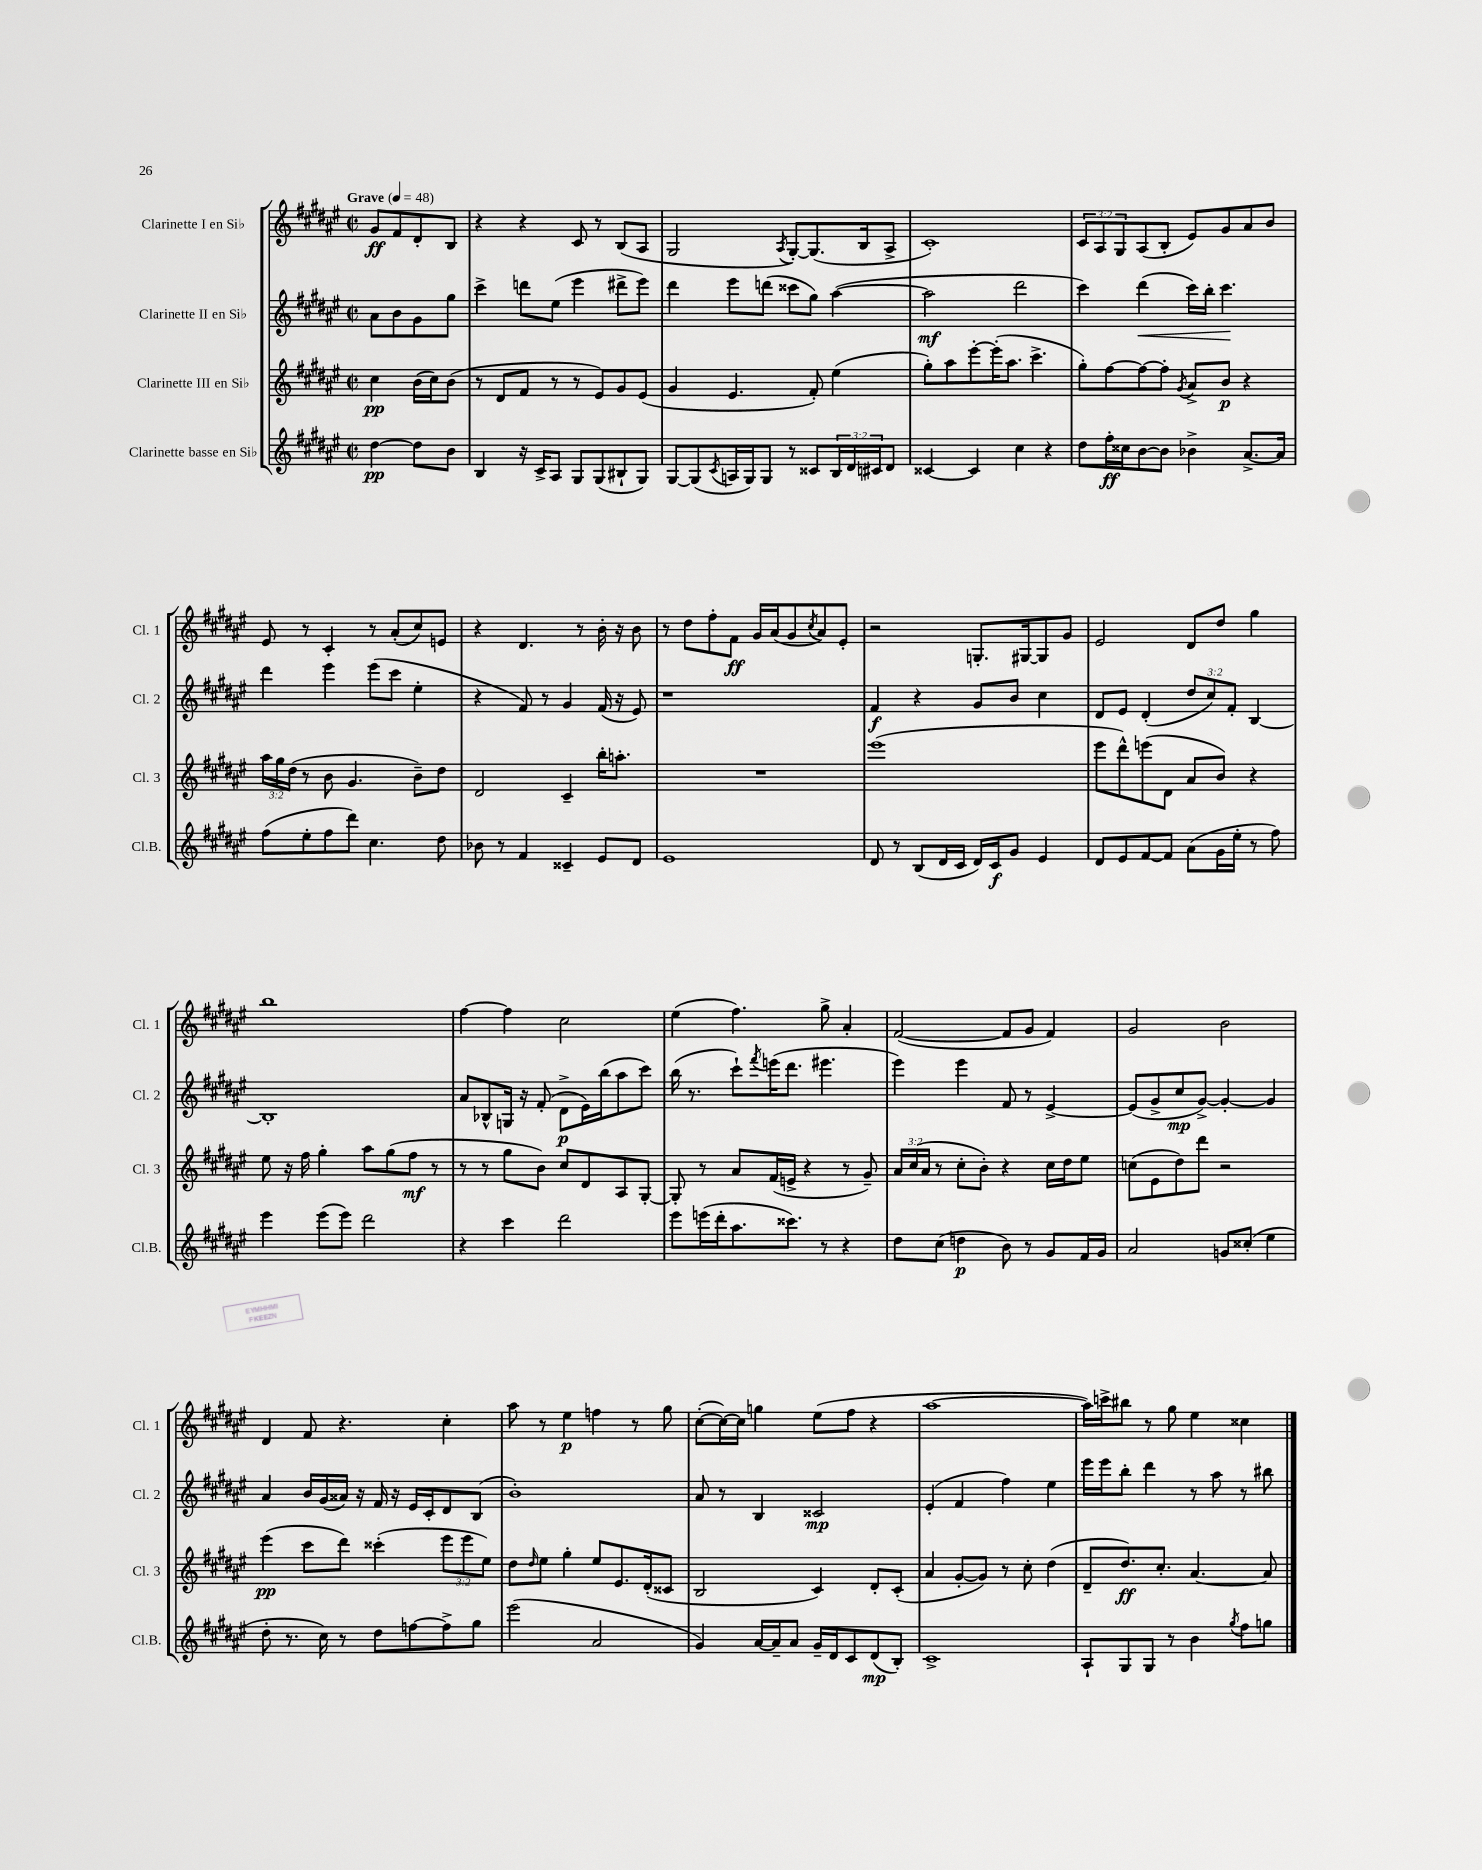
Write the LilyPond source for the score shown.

<<
\new StaffGroup <<
\new Staff = "s0" \with { instrumentName = "Clarinette I en Sib" shortInstrumentName = "Cl. 1" } {
    \clef treble \key fis \major \defaultTimeSignature \time 2/2 \override Staff.TupletNumber.text = #tuplet-number::calc-fraction-text \partial 2 \tempo "Grave" 4 = 48
    gis'8\ff fis'8 dis'8-. b8 |
    r4 r4 cis'8 r8 b8( ais8 |
    gis2 \acciaccatura { ais8 } gis8~-.) gis8.( b16 ais8-> |
    cis'1-.) |
    \tuplet 3/2 { cis'8 ais8 gis8 } ais8( b8-. eis'8) gis'8 ais'8 b'8 |
    eis'8 r8 cis'4-. r8 ais'8-.( cis''8) e'8 |
    r4 dis'4. r8 b'16-. r16 b'8 |
    r8 dis''8 fis''8-. fis'8\ff gis'16 ais'16( gis'8 \acciaccatura { cis''8 } ais'8) eis'8-. |
    r2 g8.-. gis16~ gis8 gis'8 |
    eis'2 dis'8 dis''8 gis''4 |
    b''1 |
    fis''4~ fis''4 cis''2 |
    eis''4( fis''4.) gis''8-> ais'4-. |
    fis'2~( fis'8 gis'8 fis'4) |
    gis'2 b'2 |
    dis'4 fis'8 r4. cis''4-. |
    ais''8 r8 eis''4\p f''4 r8 gis''8 |
    cis''8~-.( cis''16~) cis''16 g''4 eis''8( fis''8 r4 |
    ais''1~ |
    ais''16) c'''16-> bis''8 r8 gis''8 eis''4 cisis''4 \bar "|." |
}
\new Staff = "s1" \with { instrumentName = "Clarinette II en Sib" shortInstrumentName = "Cl. 2" } {
    \clef treble \key fis \major \defaultTimeSignature \time 2/2 \override Staff.TupletNumber.text = #tuplet-number::calc-fraction-text \partial 2
    ais'8 b'8 gis'8 gis''8 |
    cis'''4-> d'''8 eis''8( eis'''4 dis'''8-> eis'''8) |
    dis'''4 eis'''8 d'''8( cisis'''8 gis''8) ais''4~( |
    ais''2\mf dis'''2 |
    cis'''4) dis'''4\<( cis'''16) b''16-. cis'''4.\! |
    dis'''4 eis'''4 eis'''8( cis'''8 eis''4-. |
    r4 fis'8) r8 gis'4 fis'16( r16 eis'8) |
    r1 |
    fis'4\f r4 gis'8 b'8 cis''4 |
    dis'8 eis'8 dis'4-.( \tuplet 3/2 { dis''8 cis''8) fis'8-. } b4~ |
    b1-. |
    ais'8 bes8-^ g16 r16 fis'8-.( dis'8->\p eis'16) b''16( ais''8 cis'''8) |
    b''16( r8. cis'''8-!) \acciaccatura { fis'''8 } e'''16( dis'''8. eis'''4. |
    eis'''4) eis'''4 fis'8 r8 eis'4~-> |
    eis'8( gis'8-> cis''8\mp gis'8~->) gis'4~-. gis'4 |
    ais'4 b'16 gis'16( aisis'16) r16 fis'16 r16 eis'16 cis'16-. dis'8 b8( |
    b'1-.) |
    ais'8 r8 b4 cisis'2\mp |
    eis'4-.( fis'4 fis''4) eis''4 |
    eis'''16 eis'''16 b''8-. dis'''4 r8 ais''8 r8 bis''8 \bar "|." |
}
\new Staff = "s2" \with { instrumentName = "Clarinette III en Sib" shortInstrumentName = "Cl. 3" } {
    \clef treble \key fis \major \defaultTimeSignature \time 2/2 \override Staff.TupletNumber.text = #tuplet-number::calc-fraction-text \partial 2
    cis''4\pp b'16( cis''16) b'8( |
    r8 dis'8 fis'8 r8 r8 eis'8) gis'8 eis'8( |
    gis'4 eis'4. fis'8-.) eis''4( |
    gis''8-.) ais''8 eis'''8~-. eis'''16-.( ais''8. cis'''4.-> |
    gis''8-.) fis''8~ fis''8~ fis''8-. \acciaccatura { gis'8 } ais'8-> b'8\p r4 |
    \tuplet 3/2 { ais''16 gis''16 dis''16( } r8 b'8 gis'4. b'8--) dis''8 |
    dis'2 cis'4-- b''16-. a''8.-. |
    R1 |
    eis'''1( |
    eis'''8 dis'''8-^) e'''8( dis'8 ais'8 b'8) r4 |
    eis''8 r16 fis''16 gis''4-. ais''8 gis''8( fis''8\mf r8 |
    r8 r8 gis''8 b'8) cis''8 dis'8 ais8 gis8~-. |
    gis8-. r8 ais'8 fis'16( e'16-> r4 r8 gis'8--) |
    \tuplet 3/2 { ais'16 cis''16( ais'16 } r8 cis''8-. b'8-.) r4 cis''16 dis''16 eis''8 |
    c''8( eis'8 dis''8) dis'''8 r2 |
    eis'''4\pp( cis'''8 dis'''8) cisis'''4-.( \tuplet 3/2 { eis'''8 eis'''8 eis''8) } |
    dis''8 \grace { dis''16 } eis''8 gis''4-. eis''8 eis'8. dis'16-.( cisis'8 |
    b2 cis'4) dis'8-. cis'8-.( |
    ais'4 gis'8~-. gis'8) r8 cis''8-. dis''4( |
    dis'8-- dis''8.\ff) cis''8.-. ais'4.~ ais'8 \bar "|." |
}
\new Staff = "s3" \with { instrumentName = "Clarinette basse en Sib" shortInstrumentName = "Cl.B." } {
    \clef treble \key fis \major \defaultTimeSignature \time 2/2 \override Staff.TupletNumber.text = #tuplet-number::calc-fraction-text \partial 2
    dis''4~\pp dis''8 b'8 |
    b4 r16 cis'16-> ais8 gis8 gis8( bis8-! gis8) |
    gis8~ gis8( \acciaccatura { cis'8 } a16 gis16) gis8 r8 cisis'8 \tuplet 3/2 { b16 dis'16 cis'16 } dis'8 |
    cisis'4~ cisis'4 cis''4 r4 |
    dis''8 fis''16-.\ff cisis''16 b'8~ b'8 bes'4-> ais'8.~-> ais'16 |
    fis''8( eis''8-. fis''8 dis'''8) cis''4. dis''8 |
    bes'8 r8 fis'4 cisis'4-- eis'8 dis'8 |
    eis'1 |
    dis'8 r8 b8( dis'16 cis'16 dis'16) cis'16\f gis'8 eis'4 |
    dis'8 eis'8 fis'8~ fis'8 ais'8( gis'16 eis''16-. r8 fis''8) |
    eis'''4 eis'''8( eis'''8) dis'''2 |
    r4 cis'''4 dis'''2 |
    eis'''8 e'''16( dis'''16-. ais''8. cisis'''8.) r8 r4 |
    dis''8 cis''8( d''4\p b'8) r8 gis'8 fis'16 gis'16 |
    ais'2 g'8 cisis''8-.( eis''4 |
    dis''8-. r8. cis''16) r8 dis''8 f''8~ f''8-> gis''8 |
    eis'''2( ais'2 |
    gis'4) ais'16~ ais'16-- ais'8 gis'16-- dis'16 cis'8 dis'8\mp( b8-.) |
    cis'1-> |
    ais8-! gis8 gis8 r8 b'4 \acciaccatura { gis''8 } fis''8 g''8 \bar "|." |
}
>>
>>
\layout { \context { \Score \remove "Bar_number_engraver" } }
